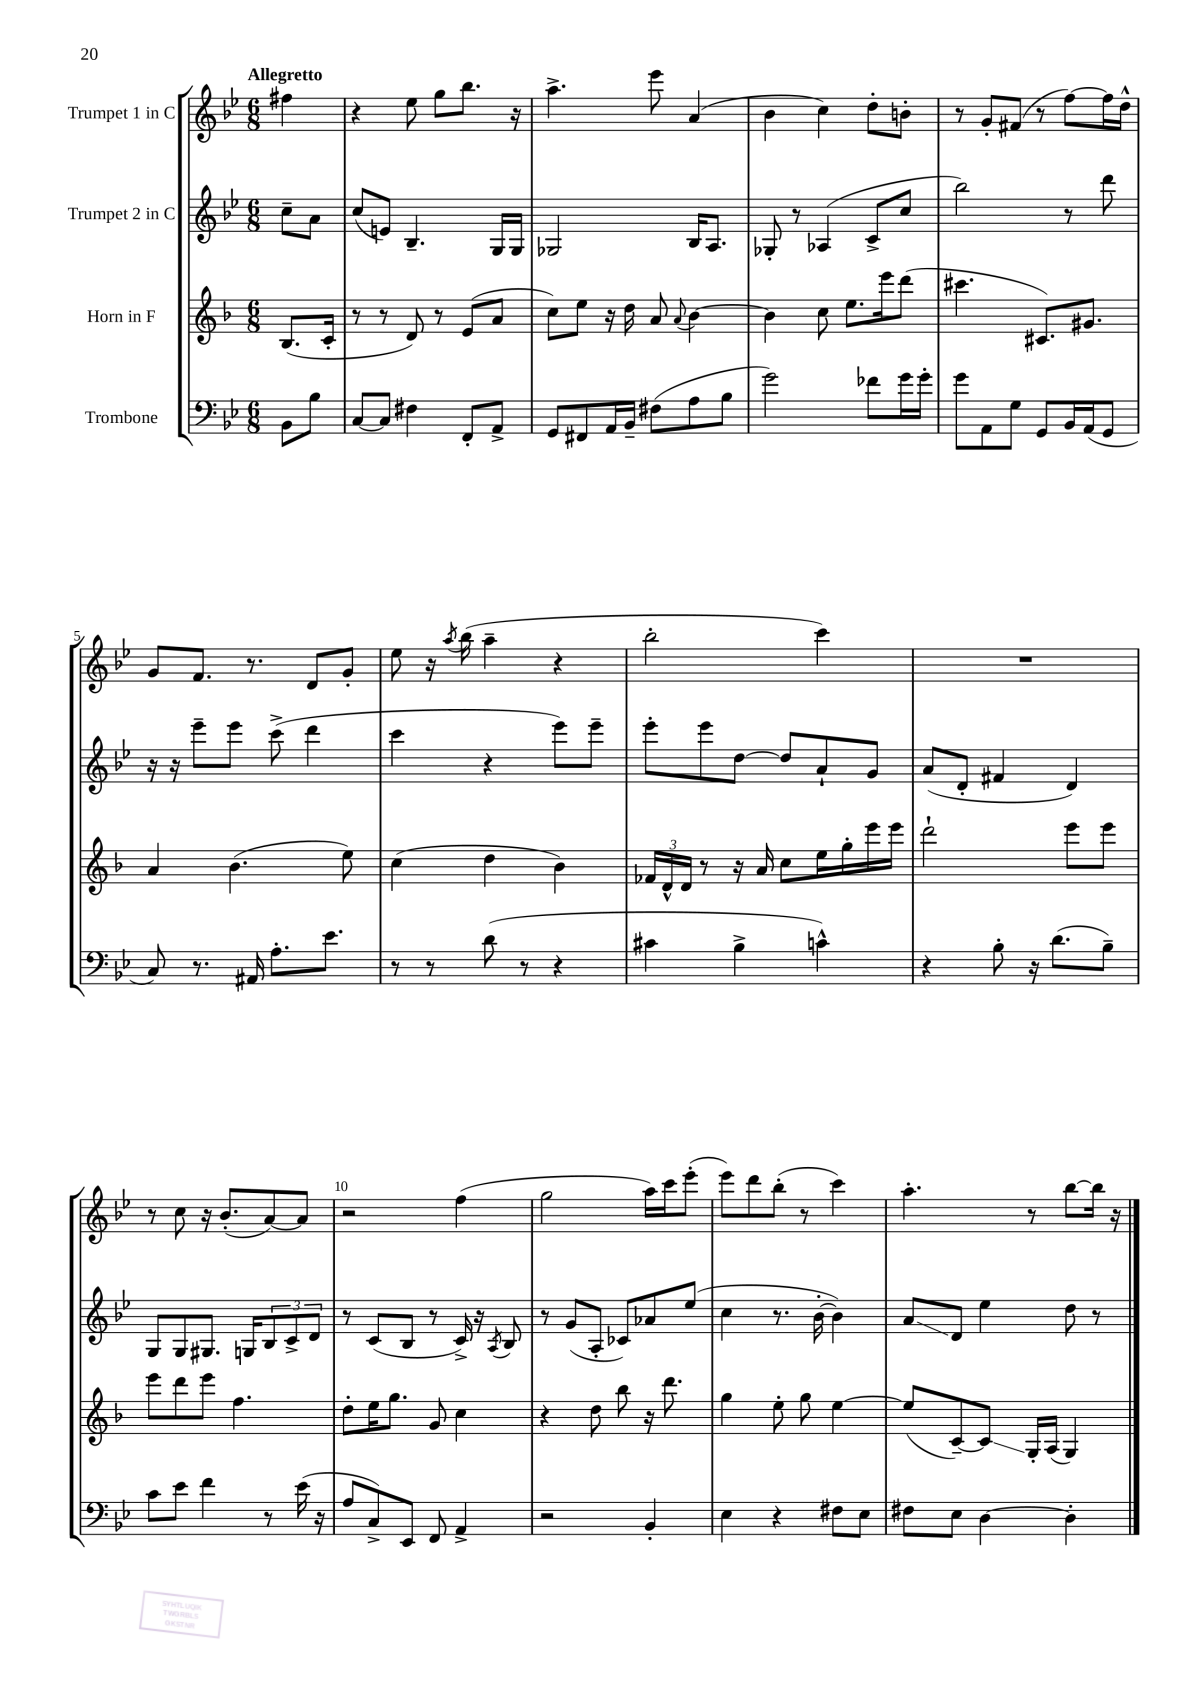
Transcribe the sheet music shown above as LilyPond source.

<<
\new StaffGroup <<
\new Staff = "s0" \with { instrumentName = "Trumpet 1 in C" } {
    \clef treble \key bes \major \numericTimeSignature \time 6/8 \partial 4 \tempo "Allegretto"
    fis''4 |
    r4 ees''8 g''8 bes''8. r16 |
    a''4.-> ees'''8 a'4( |
    bes'4 c''4) d''8-. b'8-. |
    r8 g'8-. fis'8( r8 f''8~) f''16 d''16-^ |
    g'8 f'8. r8. d'8 g'8-. |
    ees''8 r16 \acciaccatura { a''8 } bes''16( a''4-- r4 |
    bes''2-. c'''4) |
    R2. |
    r8 c''8 r16 bes'8.-.( a'8~) a'8 |
    r2 f''4( |
    g''2 a''16) c'''16 ees'''8-.( |
    ees'''8) d'''8 bes''8-.( r8 c'''4) |
    a''4.-. r8 bes''8~ bes''16 r16 \bar "|." |
}
\new Staff = "s1" \with { instrumentName = "Trumpet 2 in C" } {
    \clef treble \key bes \major \numericTimeSignature \time 6/8 \partial 4
    c''8-- a'8 |
    c''8( e'8) bes4.-- g16 g16 |
    ges2 bes16 a8. |
    ges8-. r8 aes4( c'8-> c''8 |
    bes''2) r8 d'''8 |
    r16 r16 ees'''8-- ees'''8 c'''8->( d'''4 |
    c'''4 r4 ees'''8) ees'''8-- |
    ees'''8-. ees'''8 d''8~ d''8 a'8-! g'8 |
    a'8( d'8-. fis'4 d'4) |
    g8 g8 gis8. g16 \tuplet 3/2 { bes8 c'8-> d'8 } |
    r8 c'8( bes8 r8 c'16->) r16 \acciaccatura { a8 } bes8 |
    r8 g'8( a8-. ces'8) aes'8 ees''8( |
    c''4 r8. bes'16~-. bes'4) |
    a'8\glissando d'8 ees''4 d''8 r8 \bar "|." |
}
\new Staff = "s2" \with { instrumentName = "Horn in F" } {
    \clef treble \key f \major \numericTimeSignature \time 6/8 \partial 4
    bes8.( c'16-. |
    r8 r8 d'8) r8 e'8( a'8 |
    c''8) e''8 r16 d''16 a'8 \appoggiatura { a'8 } bes'4~ |
    bes'4 c''8 e''8. e'''16 d'''8( |
    cis'''4. cis'8.) gis'8. |
    a'4 bes'4.( e''8) |
    c''4( d''4 bes'4) |
    \tuplet 3/2 { fes'16 d'16-^ d'16 } r8 r16 a'16 c''8 e''16 g''16-. e'''16 e'''16 |
    d'''2-! e'''8 e'''8 |
    e'''8 d'''8 e'''8 f''4. |
    d''8-. e''16 g''8. g'8 c''4 |
    r4 d''8 bes''8 r16 d'''8. |
    g''4 e''8-. g''8 e''4~ |
    e''8( c'8~--) c'8\glissando g16-. a16( g4) \bar "|." |
}
\new Staff = "s3" \with { instrumentName = "Trombone" } {
    \clef bass \key bes \major \numericTimeSignature \time 6/8 \partial 4
    bes,8 bes8 |
    c8~ c8 fis4 f,8-. a,8-> |
    g,8 fis,8 a,16 bes,16-- fis8( a8 bes8 |
    g'2) fes'8 g'16 g'16-. |
    g'8 a,8 g8 g,8 bes,16 a,16( g,8 |
    c8) r8. ais,16 a8.-. ees'8. |
    r8 r8 d'8( r8 r4 |
    cis'4 bes4-> c'4-^) |
    r4 bes8-. r16 d'8.( bes8--) |
    c'8 ees'8 f'4 r8 ees'16( r16 |
    a8 c8->) ees,8 f,8 a,4-> |
    r2 bes,4-. |
    ees4 r4 fis8 ees8 |
    fis8 ees8 d4~ d4-. \bar "|." |
}
>>
>>
\layout { \context { \Score \override BarNumber.break-visibility = ##(#f #t #t) barNumberVisibility = #(every-nth-bar-number-visible 5) } }
